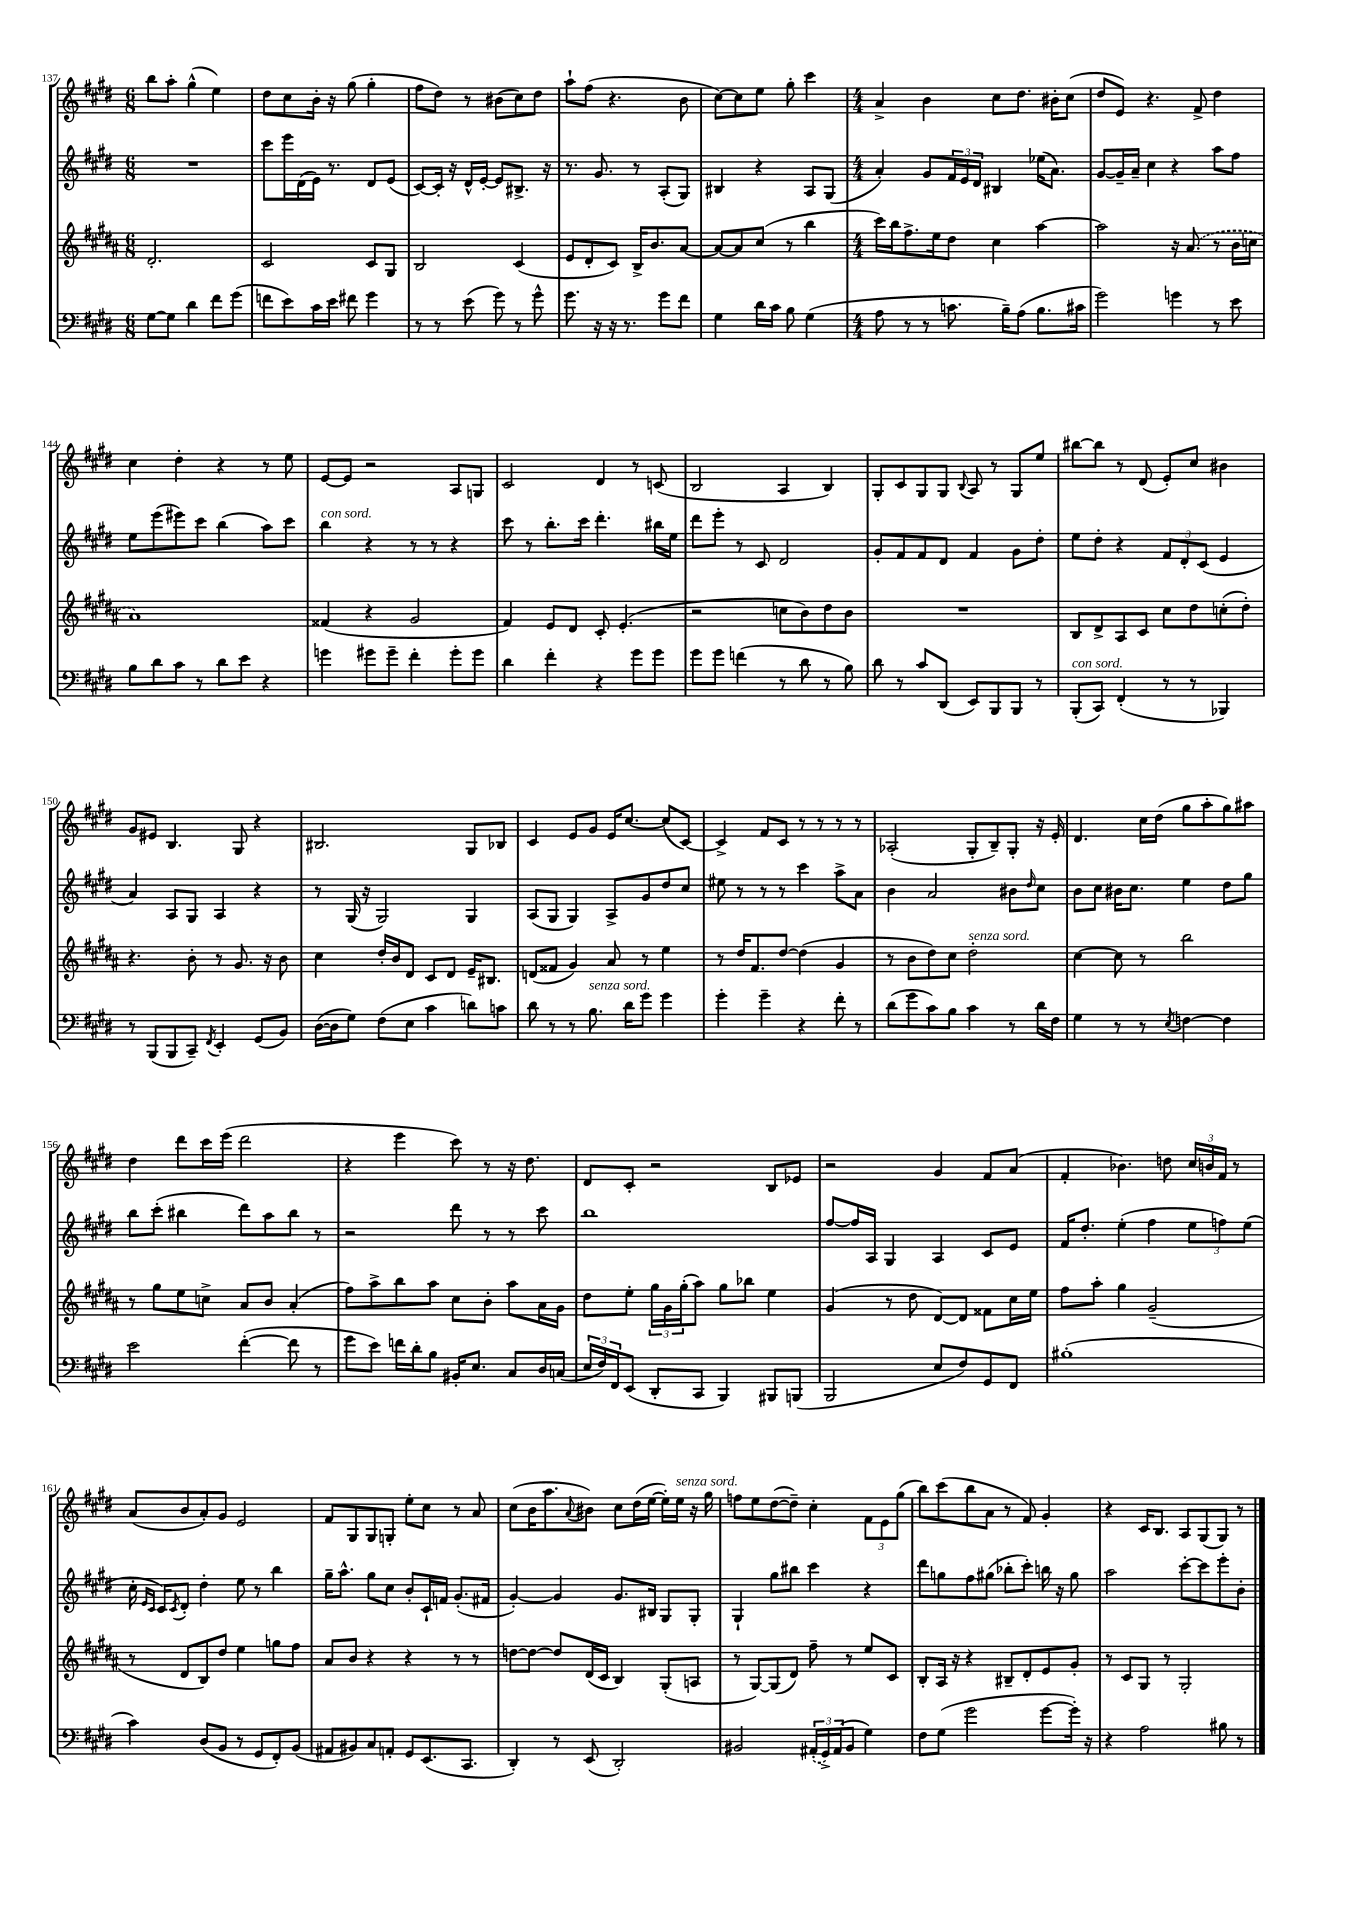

**kern	**kern	**kern	**kern
*part4	*part3	*part2	*part1
*staff4	*staff3	*staff2	*staff1
*clefF4	*clefG2	*clefG2	*clefG2
*k[f#c#g#d#]	*k[f#c#g#d#a#]	*k[f#c#g#d#]	*k[f#c#g#d#]
*M6/8	*M6/8	*M6/8	*M6/8
=137	=137	=137	=137
[8G#\L	2.d#'/	2.r	8bb\L
8G#\J]	.	.	8aa'\J
4d#\	.	.	(4gg#^^\
8f#\L	.	.	4ee\)
(8g#\J	.	.	.
=138	=138	=138	=138
8fn\L	2c#/	8ccc#\L	8dd#\L
8e\)	.	16eee\L	8cc#\
.	.	(16d#\	.
16c#\L	.	16e\JJ)	16b'\Jk
16e\JJ	.	8.r	16r
8f#X\	.	.	(8gg#\
4g#\	8c#/L	8d#/L	4gg#'\
.	8G#/J	(8e/J	.
=139	=139	=139	=139
8r	2B/	[8c#/L)	8ff#\L
8r	.	16c#'/Jk]	8dd#\J)
.	.	16r	.
(8e\	.	16d#^^/LL	8r
.	.	[16e'/JJ	.
8g#\)	.	8e/L]	(8b#X\L
8r	(4c#/	8.B#X^/J	8cc#\)
8g#^^\	.	.	8dd#\J
.	.	16r	.
=140	=140	=140	=140
8.g#\	8e/L	8.r	8aa`\L
.	8d#'/	.	(8ff#\J
16r	.	8.g#/	.
16r	8c#/J)	.	4.r
8.r	.	.	.
.	16B^/KL	8r	.
.	8.b/	.	.
8g#\L	.	(8A'/L	.
8f#\J	[8a#/J	8G#/J)	8b\
=141	=141	=141	=141
4G#\	8a#/L_	4B#X/	[8cc#\L)
.	8a#/]	.	8cc#\]
16d#\LL	(8cc#/J	4r	8ee\J
16c#\JJ	.	.	.
8B\	8r	.	8gg#'\
(4G#\	4bb\	8A/L	4ccc#\
.	.	(8G#/J	.
=142	=142	=142	=142
*M4/4	*M4/4	*M4/4	*M4/4
8A\	16ccc#\LL)	4a'/)	4a^/
.	16bb\J	.	.
8r	8.ff#^\	.	.
8r	.	8g#/L	4b\
.	16ee\k	.	.
8.cn\	8dd#\J	24f#/L	.
.	.	24e/	.
.	.	24d#/JJ	.
.	4cc#\	4B#X/	8cc#\L
16B~\KL)	.	.	.
(8A\J	.	.	8.dd#\J
8.B\L	[4aa#\	(16ee-X\KL	.
.	.	8.a\J)	16b#X'\KL
.	.	.	(8cc#\J
16c#X\Jk	.	.	.
=143	=143	=143	=143
2g#\)	2aa#\]	[8g#/L	8dd#/L
.	.	16g#~/L]	8e/J)
.	.	16a~/JJ	.
.	.	4cc#\	4.r
4gn\	16r	4r	.
.	(8.a#/	.	.
.	.	.	8f#^/
8r	8r	8aa\L	4dd#\
8e\	16b\LL	8ff#\J	.
.	16ccn\JJ	.	.
!!LO:LB:g=z
=144	=144	=144	=144
8B\L	1a#)	8ee\L	4cc#\
8d#\	.	(8eee\	.
8c#\J	.	8eee#X\)	4dd#'\
8r	.	8ccc#\J	.
8d#\L	.	(4bb\	4r
8e\J	.	.	.
4r	.	8aa\L)	8r
.	.	8ccc#\J	8ee\
=145	=145	=145	=145
!	!	!LO:TX:a:i:t=con sord.	!
4gn\	(4f##X/	4bb\	[8e/L
.	.	.	8e/J]
8g#X\L	4r	4r	2r
8g#~\J	.	.	.
4f#'\	2g#/	8r	.
.	.	8r	.
8g#'\L	.	4r	8A/L
8g#\J	.	.	8Gn/J
=146	=146	=146	=146
4d#\	4f#/)	8ccc#\	2c#/
.	.	8r	.
4f#'\	8e/L	8.bb'\L	.
.	8d#/J	.	.
.	.	16ccc#\Jk	.
4r	8c#'/	4.ddd#'\	4d#/
.	(4.e'/	.	.
8g#\L	.	.	8r
8g#\J	.	16bb#X\LL	(8cn/
.	.	16ee\JJ	.
=147	=147	=147	=147
8g#\L	2r	8ddd#\L	2B/
8g#\J	.	8eee'\J	.
(4fn\	.	8r	.
.	.	8c#/	.
8r	8ccn\L	2d#/	4A/
8d#\	8b\)	.	.
8r	8dd#\	.	4B/)
8B\)	8b\J	.	.
=148	=148	=148	=148
8d#\	1r	8g#'/L	8G#'/L
8r	.	8f#/	8c#/
8c#/L	.	8f#/	8G#/
(8DD#/J	.	8d#/J	8G#/J
.	.	.	8qqB/
8EE/L)	.	4f#/	8A/
8BBB/	.	.	8r
8BBB/J	.	8g#\L	8G#/L
8r	.	8dd#'\J	8ee/J
=149	=149	=149	=149
!LO:TX:a:i:t=con sord.	!	!	!
(8BBB'/L	8B/L	8ee\L	[8bb#X\L
8CC#/J)	8d#^/	8dd#'\J	8bb#\J]
(4FF#'/	8A#/	4r	8r
.	8c#/J	.	(8d#/
8r	8cc#\L	12f#/L	8e'/L)
.	.	12d#'/	.
8r	8dd#\	.	8cc#/J
.	.	(12c#/J	.
4BBB-X/)	(8ccn'\	4e/	4b#X\
.	8dd#'\J)	.	.
!!LO:LB:g=z
=150	=150	=150	=150
8r	4.r	4a/)	8g#/L
(8BBB/L	.	.	8e#X/J
8BBB/	.	8A/L	4.B/
8CC#~/J)	8b'\	8G#/J	.
8qFF#/	.	.	.
4EE'/	8r	4A/	.
.	8.g#/	.	8G#/
(8GG#/L	.	4r	4r
.	16r	.	.
8BB/J)	8b\	.	.
=151	=151	=151	=151
([16D#\LL	4cc#\	8r	2.B#X/
16D#\J]	.	.	.
8G#\J)	.	(16G#/	.
.	.	16r	.
(8F#\L	16dd#'/LL	2G#/)	.
.	16b/J	.	.
8E\J	8d#/J	.	.
4c#\	8c#/L	.	.
.	8d#/J	.	.
8dn\L)	16e~/KL	4G#/	8G#/L
.	8.B#X/J	.	.
8cn\J	.	.	8B-X/J
=152	=152	=152	=152
8d#\	(8dn/L	(8A/L	4c#/
8r	8f##X/J	8G#/J	.
8r	4g#/)	4G#/)	8e/L
!LO:TX:a:i:t=senza sord.	!	!	!
8.B\	.	.	8g#/J
.	8a#/	8A^/L	16e/KL
16d#\KL	.	.	[8.cc#/J
8g#\J	8r	8g#/	.
4g#\	4ee\	8dd#/	(8cc#/L]
.	.	8cc#/J	[8c#/J)
=153	=153	=153	=153
4g#'\	8r	8ee#X\	4c#^/]
.	16dd#/KL	8r	.
.	8.f#/	.	.
4g#~\	.	8r	8f#/L
.	[8dd#/J	8r	8c#/J
4r	(4dd#\]	4ccc#\	8r
.	.	.	8r
8f#'\	4g#/	8aa^\L	8r
8r	.	8a\J	8r
=154	=154	=154	=154
(8d#\L	8r	4b\	(2A-X'/
8g#\	8b\L	.	.
8c#\)	8dd#\)	2a/	.
8B\J	8cc#\J	.	.
!	!LO:TX:a:i:t=senza sord.	!	!
4c#\	2dd#'\	.	8G#'/L
.	.	.	8B~/)
8r	.	8b#X\L	8G#'/J
.	.	16qqdd#/	.
16d#\LL	.	8cc#\J	16r
16F#\JJ	.	.	16e'/
=155	=155	=155	=155
4G#\	[4cc#\	8b\L	4.d#/
.	.	8cc#\J	.
8r	8cc#\]	16b#X\KL	.
.	.	8.cc#\J	.
8r	8r	.	16cc#\LL
.	.	.	(16dd#\JJ
8qE/	.	.	.
[4Fn\	2bb\	4ee\	8gg#\L
.	.	.	8aa'\
4F\]	.	8dd#\L	8gg#\)
.	.	8gg#\J	8aa#X\J
!!LO:LB:g=z
=156	=156	=156	=156
2e\	8r	8bb\L	4dd#\
.	8gg#\L	(8ccc#'\J	.
.	8ee\	4bb#X\	8ddd#\L
.	8ccn^\J	.	16ccc#\L
.	.	.	(16eee\JJ
([4f#'\	8a#/L	8ddd#\L)	2ddd#\
.	8b/J	8aa\	.
8f#\]	(4a#'/	8bb#\J	.
8r	.	8r	.
=157	=157	=157	=157
8g#\L	8ff#\L)	2r	4r
8e\J)	8aa#^\	.	.
16fn\LL	8bb\	.	4eee\
16d#'\J	.	.	.
8B\J	8aa#\J	.	.
16BB#X'/KL	8cc#\L	8ddd#\	8ccc#\)
8.E/J	.	.	.
.	8b'\J	8r	8r
8C#/L	8aa#\L	8r	16r
.	.	.	8.dd#\
16D#/L	16a#\L	8ccc#\	.
(16Cn/JJ	16g#\JJ	.	.
=158	=158	=158	=158
24E/LL	8dd#\L	1bb	8d#/L
24F#/)	.	.	.
24FF#/J	.	.	.
(8EE/J	8ee'\J	.	8c#'/J
8DD#'/L	24gg#\LL	.	2r
.	24g#\	.	.
.	(24gg#'\J	.	.
8CC#/J	8aa#\J)	.	.
4BBB/)	8gg#\L	.	.
.	8bb-X\J	.	.
8BBB#X/L	4ee\	.	8B/L
(8BBBn/J	.	.	8e-X/J
=159	=159	=159	=159
2BBB/	(4g#/	[8ff#/L	2r
.	.	16ff#/L]	.
.	.	16A/JJ	.
.	8r	4G#/	.
.	8dd#\	.	.
8E/L	[8d#/L)	4A/	4g#/
8F#/)	8d#/J]	.	.
8GG#/	8f##X\L	8c#/L	8f#/L
8FF#/J	16cc#\L	8e/J	(8a/J
.	16ee\JJ	.	.
=160	=160	=160	=160
(1B#X'	8ff#\L	16f#/KL	4f#'/
.	.	8.dd#'/J	.
.	8aa#'\J	.	.
.	4gg#\	(4ee'\	4.b-X\)
.	(2g#~/	4ff#\	.
.	.	.	8ddn\
.	.	12ee\L	24cc#/LL
.	.	.	24bn/
.	.	12ffn\)	24f#/JJ
.	.	.	8r
.	.	(12ee\J	.
!!LO:LB:g=z
=161	=161	=161	=161
4c#\)	8r	16cc#'\	(8a/L
.	.	16qqe/LL	.
.	.	16qqc#/JJ	.
.	.	16c#/KL)	.
.	.	8qc#/	.
.	8d#/L	8d#'/J	8b/
(8D#/L	8B/)	4dd#'\	8a'/)
8BB/J	8dd#/J	.	8g#/J
8r	4ee\	8ee\	2e/
8GG#/L	.	8r	.
8FF#'/)	8ggn\L	4bb\	.
(8BB/J	8ff#\J	.	.
=162	=162	=162	=162
8AA#X/L	8a#/L	16gg#~\KL	8f#/L
.	.	8.aa^^\J	.
8BB#X/)	8b/J	.	8G#/
8C#/	4r	8gg#\L	8G#/
8AAn'/J	.	8cc#\J	8Gn'/J
8GG#/L	4r	8b'/L	8ee'\L
(8.EE/	.	16c#`/L	8cc#\J
.	.	16fn/JJ	.
.	8r	(8.g#'/L	8r
8.CC#/J	.	.	.
.	8r	.	8a/
.	.	16f#X/Jk	.
=163	=163	=163	=163
4DD#'/)	[8ddn\L	[4g#'/)	(8cc#\L
.	8dd\J_	.	16b\K
.	.	.	8.aa\
8r	8dd/L]	4g#/]	.
.	.	.	8qqa/
(8EE/	(16d#/L	.	8b#X\J)
.	16c#/JJ	.	.
2DD#'/)	4B/)	8.g#/L	8cc#\L
.	.	.	(16dd#\L
.	.	16B#X/Jk	[16ee\JJ
.	(8G#'/L	8G#/L	16ee'\LL])
!	!	!	!LO:TX:a:i:t=senza sord.
.	.	.	16ee\JJ
.	8An/J	8G#'/J	16r
.	.	.	16gg#\
=164	=164	=164	=164
2BB#X/	8r	4G#`/	8ffn\L
.	[8G#/L)	.	8ee\
.	(8G#/]	8gg#\L	([8dd#\
.	8d#/J)	8bb#X\J	8dd#~\J])
(24AA#X'/LL	8ff#~\	4ccc#\	4cc#'\
24GG#^/)	.	.	.
(24AA#/J	.	.	.
8BB#/J	8r	.	.
4G#\)	8ee/L	4r	12f#\L
.	.	.	12e\
.	8c#/J	.	.
.	.	.	(12gg#\J
=165	=165	=165	=165
8F#\L	8B'/L	8ddd#\L	8bb\L)
(8G#\J	16A#/Jk	8ggn\	(8ccc#\
.	16r	.	.
2g#\	4r	8ff#\	8bb\
.	.	(8gg#X\J	8a\J
.	8B#X~/L	8bb-X'\L	8r
.	8d#'/	8ccc#'\J)	8f#/)
[8g#\L	8e/	16bbn\	4g#'/
.	.	16r	.
16g#'\Jk])	8g#'/J	8gg#\	.
16r	.	.	.
=166	=166	=166	=166
4r	8r	2aa\	4r
.	8c#/L	.	.
2A\	8G#/J	.	16c#/KL
.	.	.	8.B/J
.	8r	.	.
.	2G#'/	[8ccc#'\L	8A/L
.	.	8ccc#\]	(8G#/
8B#X\	.	8eee'\	8G#/J)
8r	.	8b'\J	8r
==	==	==	==
*-	*-	*-	*-
